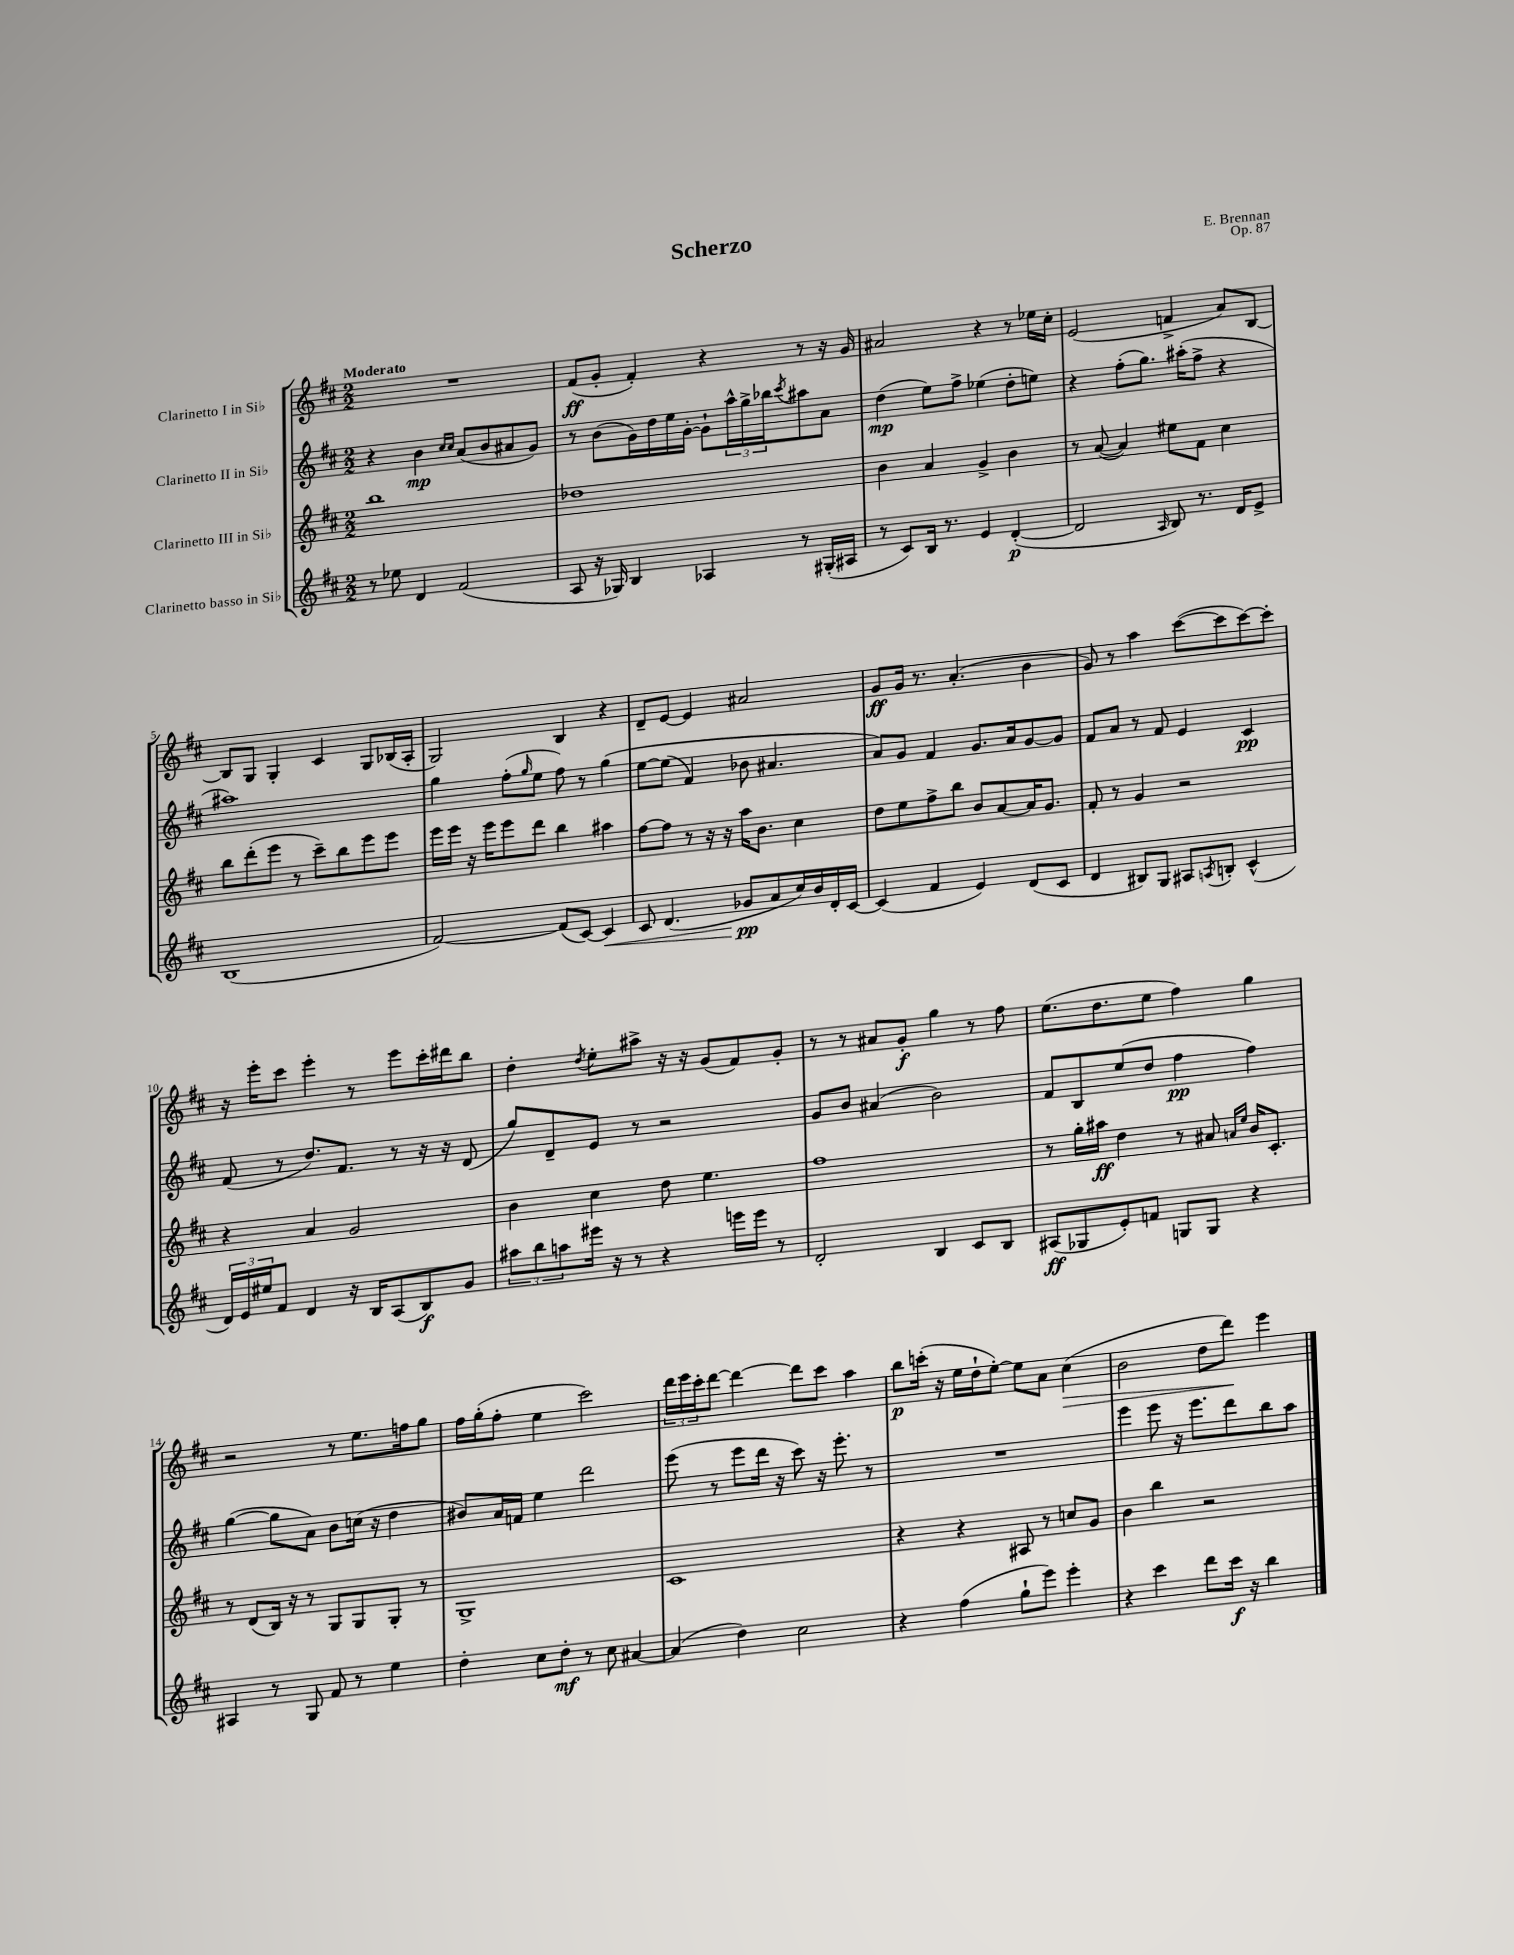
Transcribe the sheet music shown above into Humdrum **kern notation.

**kern	**dynam	**kern	**dynam	**kern	**dynam	**kern	**dynam
*part4	*part4	*part3	*part3	*part2	*part2	*part1	*part1
*staff4	*staff4	*staff3	*staff3	*staff2	*staff2	*staff1	*staff1
*I"Clarinetto basso in Si♭	*	*I"Clarinetto III in Si♭	*	*I"Clarinetto II in Si♭	*	*I"Clarinetto I in Si♭	*
*clefG2	*	*clefG2	*	*clefG2	*	*clefG2	*
*k[f#c#]	*	*k[f#c#]	*	*k[f#c#]	*	*k[f#c#]	*
*M2/2	*	*M2/2	*	*M2/2	*	*M2/2	*
=1	=1	=1	=1	=1	=1	=1	=1
!	!	!	!	!	!	!LO:TX:a:B:t=Moderato	!
8r	.	1bb	.	4r	.	1r	.
8ee-X\	.	.	.	.	.	.	.
4d/	.	.	.	4b\	mp	.	.
.	.	.	.	16qqcc#/LL	.	.	.
.	.	.	.	16qqcc#/JJ	.	.	.
(2f#/	.	.	.	(8a/L	.	.	.
.	.	.	.	8b/	.	.	.
.	.	.	.	8a#X/	.	.	.
.	.	.	.	8g/J)	.	.	.
=2	=2	=2	=2	=2	=2	=2	=2
8A/	.	1dd-X	.	8r	.	(8f#/L	ff
16r	.	.	.	(8b\L	.	8g'/J	.
16G-X/)	.	.	.	.	.	.	.
4B/	.	.	.	16g\L)	.	4f#'/)	.
.	.	.	.	16dd\	.	.	.
.	.	.	.	16ee\	.	.	.
.	.	.	.	[16g'\JJ	.	.	.
4A-X/	.	.	.	8g`\L]	.	4r	.
.	.	.	.	24aa^^\L	.	.	.
.	.	.	.	24gg^\	.	.	.
.	.	.	.	24bb-X\J	.	.	.
.	.	.	.	8qccc#/	.	.	.
8r	.	.	.	8aa#X\	.	8r	.
(16G#X'/LL	.	.	.	8a\J	.	16r	.
16A#X/JJ	.	.	.	.	.	16g/	.
=3	=3	=3	=3	=3	=3	=3	=3
8r	.	4b\	.	(4dd\	mp	2a#X/	.
8c#/L)	.	.	.	.	.	.	.
16B/Jk	.	4a/	.	8ee\L)	.	.	.
8.r	.	.	.	.	.	.	.
.	.	.	.	8ff#^\J	.	.	.
4e/	.	4g^/	.	(4ee-X\	.	4r	.
([4d'/	p	4b\	.	8dd'\L	.	8r	.
.	.	.	.	8een\J)	.	16ee-X\LL	.
.	.	.	.	.	.	16cc#'\JJ	.
=4	=4	=4	=4	=4	=4	=4	=4
2d/]	.	8r	.	4r	.	(2e/	.
.	.	([8a/	.	.	.	.	.
.	.	4a/])	.	(8ff#'\L	.	.	.
.	.	.	.	8.gg\J)	.	.	.
16qqA/	.	.	.	.	.	.	.
8B/)	.	8ee#X\L	.	.	.	4fn^/	.
.	.	.	.	(16aa#X'\KL	.	.	.
8.r	.	8f#\J	.	8ff#^\J	.	.	.
.	.	4cc#\	.	4r	.	8a/L)	.
16d/KL	.	.	.	.	.	.	.
8e^/J	.	.	.	.	.	[8B/J	.
!!LO:LB:g=z
=5	=5	=5	=5	=5	=5	=5	=5
(1B	.	8bb\L	.	1aa#X)	.	8B/L]	.
.	.	(8ddd'\	.	.	.	8G/J	.
.	.	8eee\J	.	.	.	4G'/	.
.	.	8r	.	.	.	.	.
.	.	8ccc#~\L)	.	.	.	4c#/	.
.	.	8bb\	.	.	.	.	.
.	.	8eee\	.	.	.	8G/L	.
.	.	8eee\J	.	.	.	(16B-X/L	.
.	.	.	.	.	.	16A'/JJ	.
=6	=6	=6	=6	=6	=6	=6	=6
[2f#/)	.	16eee\LL	.	4gg\	.	2G/)	.
.	.	16eee\JJ	.	.	.	.	.
.	.	16r	.	.	.	.	.
.	.	16eee\KL	.	.	.	.	.
.	.	8eee\	.	(8ff#'\L	.	.	.
.	.	.	.	16qqgg/	.	.	.
.	.	8ddd\J	.	8ee\J	.	.	.
(8f#/L]	.	4bb\	.	8ff#\)	.	4B/	.
[8c#/J)	.	.	.	8r	.	.	.
!	!LO:HP:b	!	!	!	!	!	!
4c#/]	<	4aa#X\	.	(4gg\	.	4r	.
=7	=7	=7	=7	=7	=7	=7	=7
8c#/	.	[8ff#\L	.	[8ee\L	.	8d~/L	.
(4.d/	.	8ff#\J]	.	(8ee\J]	.	[8e/J	.
.	.	8r	.	4f#/)	.	4e/]	.
.	.	16r	.	.	.	.	.
.	.	16r	.	.	.	.	.
8g-X/L	pp	16aa\KL	.	8b-X\	.	2a#X/	.
.	.	8.b\J	.	.	.	.	.
8a/	[	.	.	4.a#X/	.	.	.
16cc#/L)	.	4cc#\	.	.	.	.	.
16b/	.	.	.	.	.	.	.
16d'/	.	.	.	.	.	.	.
[16c#/JJ	.	.	.	.	.	.	.
=8	=8	=8	=8	=8	=8	=8	=8
(4c#/]	.	8dd\L	.	8a/L)	.	8g/L	ff
.	.	8ee\	.	8g/J	.	16g/Jk	.
.	.	.	.	.	.	8.r	.
4f#/	.	8ff#^\	.	4f#/	.	.	.
.	.	8bb\J	.	.	.	(4.a'/	.
4e/)	.	8b/L	.	8.g/L	.	.	.
.	.	[8a/	.	.	.	.	.
.	.	.	.	16a/k	.	.	.
(8d/L	.	16a/K]	.	[8g/	.	4b\	.
.	.	8.g/J	.	.	.	.	.
8c#/J	.	.	.	8g/J]	.	.	.
=9	=9	=9	=9	=9	=9	=9	=9
4d/	.	8f#'/	.	8f#/L	.	8g/)	.
.	.	8r	.	8a/J	.	8r	.
8B#X/L)	.	4g/	.	8r	.	4aa\	.
8G/J	.	.	.	8f#/	.	.	.
8A#X/L	.	2r	.	4e/	.	([8ccc#\L	.
8qAn/	.	.	.	.	.	.	.
8Bn'/J	.	.	.	.	.	8ccc#\]	.
(4c#^^/	.	.	.	4c#/	pp	[8ccc#\)	.
.	.	.	.	.	.	8ccc#'\J]	.
!!LO:LB:g=z
=10	=10	=10	=10	=10	=10	=10	=10
24d/LL)	.	4r	.	(8f#/	.	16r	.
24e/	.	.	.	.	.	.	.
.	.	.	.	.	.	16eee'\KL	.
24ee#X/J	.	.	.	.	.	.	.
8f#/J	.	.	.	8r	.	8ccc#\J	.
4d/	.	4a/	.	8.dd/L)	.	4eee'\	.
.	.	.	.	8.f#/J	.	.	.
16r	.	2g/	.	.	.	8r	.
16B/KL	.	.	.	.	.	.	.
(8A/	.	.	.	8r	.	8eee\L	.
8B/)	f	.	.	16r	.	16ccc#'\L	.
.	.	.	.	16r	.	16ddd#X\J	.
8g/J	.	.	.	(8d/	.	8bb\J	.
=11	=11	=11	=11	=11	=11	=11	=11
12aa#X\L	.	4b\	.	8gg/L)	.	4dd'\	.
12bb\	.	.	.	.	.	.	.
.	.	.	.	8d~/	.	.	.
12aan\	.	.	.	.	.	.	.
.	.	.	.	.	.	8qdd/	.
16eee#X\Jk	.	4cc#\	.	8e/J	.	8ee'\L	.
16r	.	.	.	.	.	.	.
8r	.	.	.	8r	.	8aa#X^\J	.
4r	.	8dd\	.	2r	.	16r	.
.	.	.	.	.	.	16r	.
.	.	4.ee\	.	.	.	(8g/L	.
16eeen\LL	.	.	.	.	.	8f#/)	.
16eee\JJ	.	.	.	.	.	.	.
8r	.	.	.	.	.	8g'/J	.
=12	=12	=12	=12	=12	=12	=12	=12
2d'/	.	1ff#	.	8g/L	.	8r	.
.	.	.	.	8b/J	.	8r	.
.	.	.	.	(4a#X/	.	8a#X/L	.
.	.	.	.	.	.	8g'/J	f
4B/	.	.	.	2b\)	.	4gg\	.
8c#/L	.	.	.	.	.	8r	.
8B/J	.	.	.	.	.	8ff#\	.
=13	=13	=13	=13	=13	=13	=13	=13
(8A#X/L	ff	8r	.	8f#/L	.	(8.ee\L	.
8G-X/	.	16gg'\LL	.	8B/	.	.	.
.	.	16aa#X\JJ	ff	.	.	8.dd\	.
8e'/)	.	4dd\	.	(8ee/	.	.	.
8fn/J	.	.	.	8dd/J	.	8ee\J	.
8Gn/L	.	8r	.	4ff#\	pp	4ff#\)	.
8G/J	.	8a#X/	.	.	.	.	.
.	.	16qqan/LL	.	.	.	.	.
.	.	16qqee/JJ	.	.	.	.	.
4r	.	16b/KL	.	4ff#\)	.	4gg\	.
.	.	8.c#'/J	.	.	.	.	.
!!LO:LB:g=z
=14	=14	=14	=14	=14	=14	=14	=14
4A#X/	.	8r	.	([4gg\	.	2r	.
.	.	(8d/L	.	.	.	.	.
8r	.	16B/Jk)	.	8gg\L]	.	.	.
.	.	16r	.	.	.	.	.
8G/	.	8r	.	8a\J)	.	.	.
8f#/	.	8G/L	.	8b\L	.	8r	.
8r	.	8G/	.	(16ccn\Jk	.	8.ee\L	.
.	.	.	.	16r	.	.	.
4ee\	.	8G'/J	.	4dd\	.	.	.
.	.	.	.	.	.	16ffn\k	.
.	.	8r	.	.	.	8gg\J	.
=15	=15	=15	=15	=15	=15	=15	=15
4dd'\	.	1G^	.	8b#X/L)	.	16ff#\LL	.
.	.	.	.	.	.	(16gg'\J	.
.	.	.	.	16a/L	.	8ff#'\J	.
.	.	.	.	16fn/JJ	.	.	.
8cc#\L	.	.	.	4ee\	.	4ee\	.
8dd'\J	mf	.	.	.	.	.	.
8r	.	.	.	2ddd\	.	2ccc#\)	.
8cc#\	.	.	.	.	.	.	.
[4a#X/	.	.	.	.	.	.	.
=16	=16	=16	=16	=16	=16	=16	=16
(4a#/]	.	1c#	.	(8eee\	.	24ddd\LL	.
.	.	.	.	.	.	24eee\	.
.	.	.	.	.	.	24ccc#'\J	.
.	.	.	.	8r	.	[8ddd\J	.
4dd\)	.	.	.	8eee\L	.	4ddd\_	.
.	.	.	.	16ddd\Jk	.	.	.
.	.	.	.	16r	.	.	.
2cc#\	.	.	.	8ccc#\)	.	8ddd\L]	.
.	.	.	.	16r	.	8ccc#\J	.
.	.	.	.	8.eee'\	.	.	.
.	.	.	.	.	.	4aa\	.
.	.	.	.	8r	.	.	.
=17	=17	=17	=17	=17	=17	=17	=17
4r	.	4r	.	1r	.	8bb\L	p
.	.	.	.	.	.	(16cccn'\Jk	.
.	.	.	.	.	.	16r	.
(4ff#\	.	4r	.	.	.	16ee\LL	.
.	.	.	.	.	.	16dd`\J	.
.	.	.	.	.	.	[8ee'\J)	.
8gg`\L	.	8A#X/	.	.	.	8ee\L]	.
8eee\J)	.	8r	.	.	.	8a\J	.
!	!	!	!	!	!	!	!LO:HP:b
4eee'\	.	8ccn/L	.	.	.	(4cc#\	>
.	.	8g/J	.	.	.	.	.
=18	=18	=18	=18	=18	=18	=18	=18
4r	.	4b\	.	4eee\	.	2b\	.
4ccc#\	.	4bb\	.	8eee\	.	.	.
.	.	.	.	16r	.	.	.
.	.	.	.	8.eee\L	.	.	.
8ddd\L	.	2r	.	.	.	8dd\L	.
16ccc#\Jk	f	.	.	8ddd\	.	8ddd\J)	.
16r	.	.	.	.	.	.	.
4bb\	.	.	.	8bb\	.	4eee\	]
.	.	.	.	8aa\J	.	.	.
==	==	==	==	==	==	==	==
*-	*-	*-	*-	*-	*-	*-	*-
